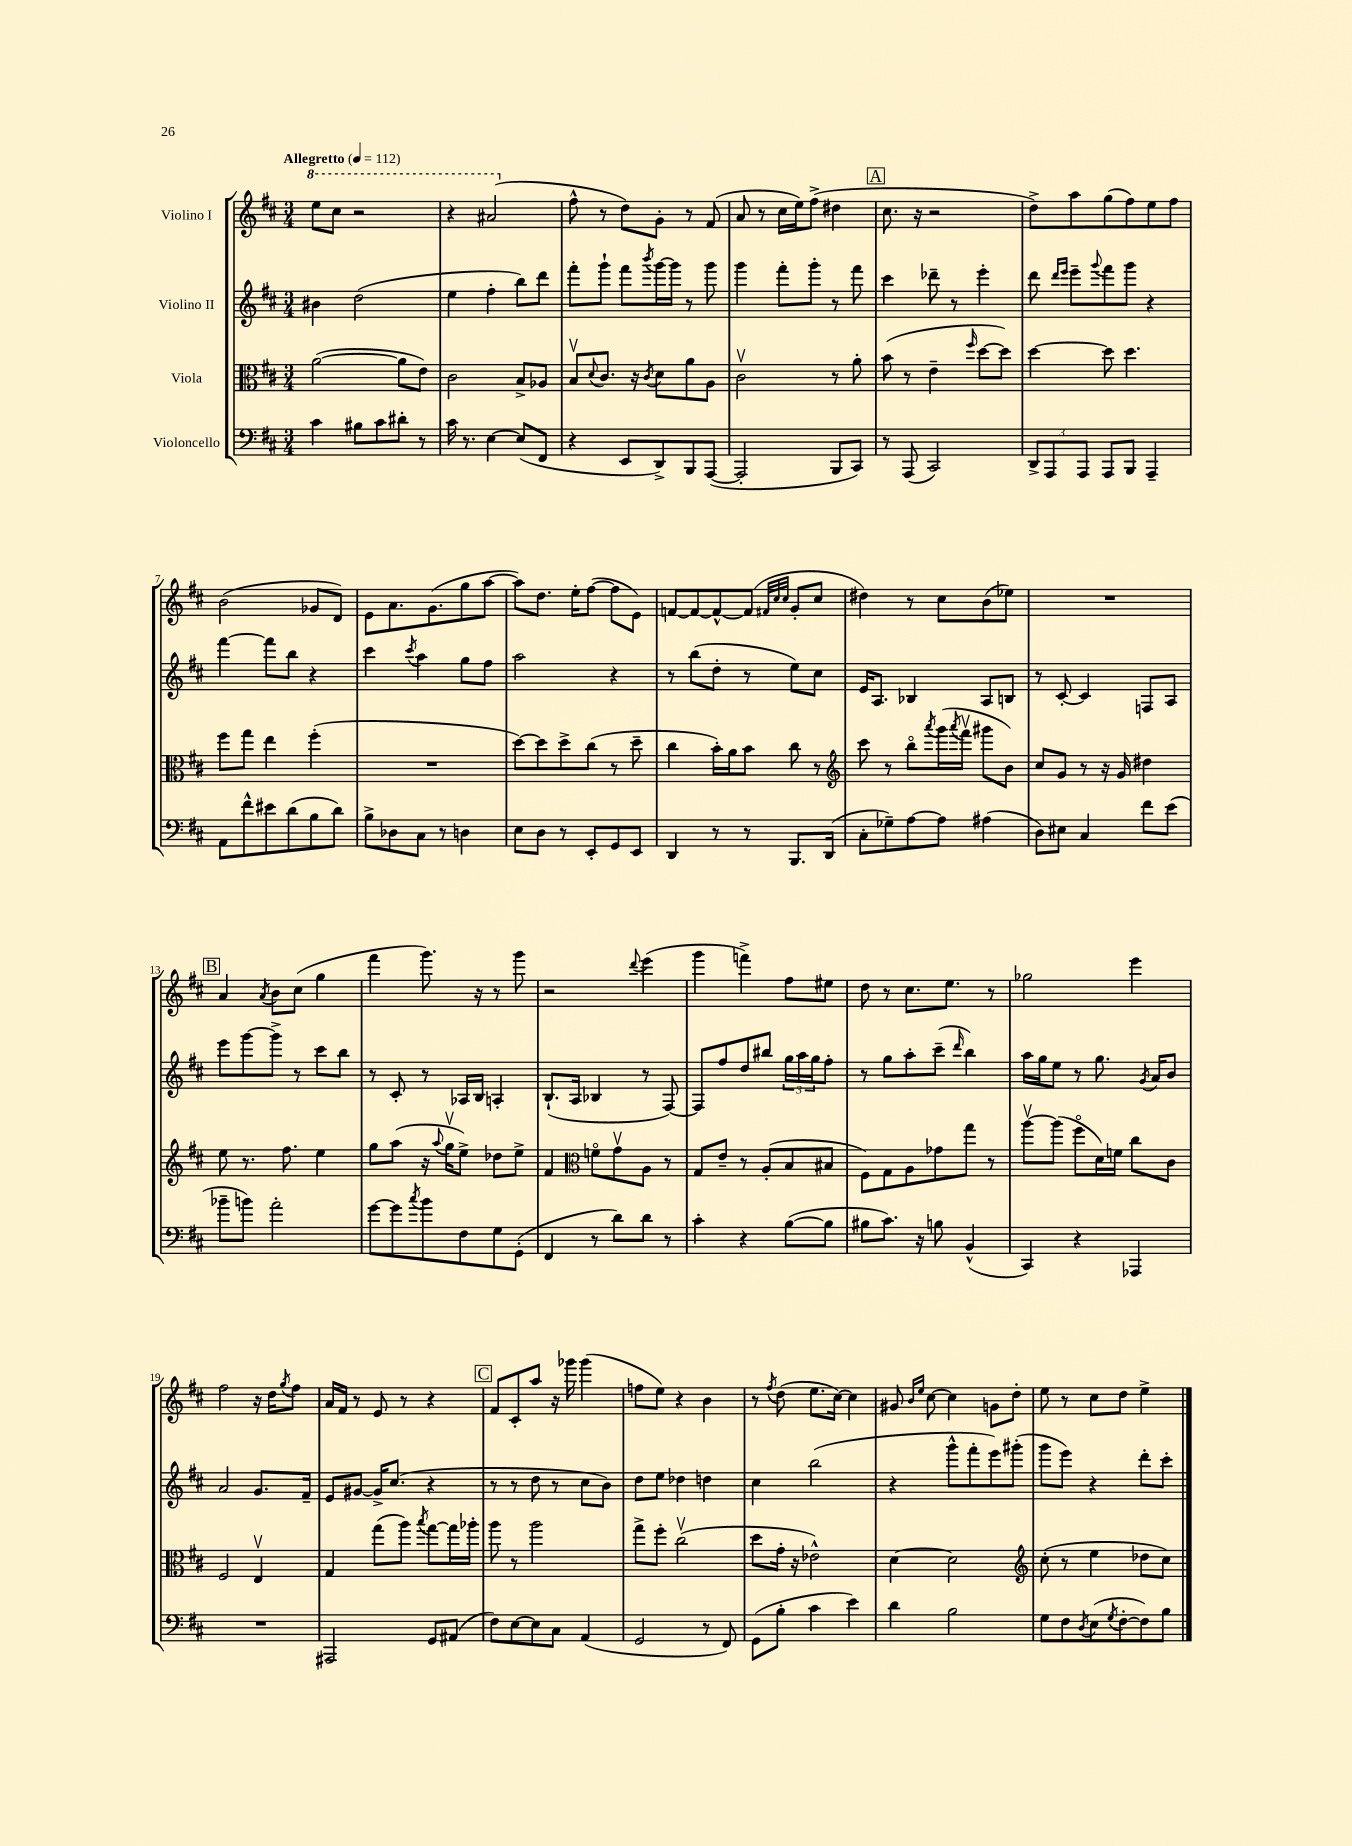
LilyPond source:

<<
\new StaffGroup <<
\new Staff = "s0" \with { instrumentName = "Violino I" } {
    \clef treble \key d \major \numericTimeSignature \time 3/4 \tempo "Allegretto" 4 = 112
    \ottava #1 e'''8 cis'''8 r2 |
    r4 ais''2( \ottava #0 |
    fis''8-^ r8 d''8) g'8-. r8 fis'8( |
    a'8 r8 cis''16 e''16) fis''8->( dis''4 |
    \mark \markup { \box "A" } cis''8. r16 r2 |
    d''8->) a''8 g''8( fis''8) e''8 fis''8 |
    b'2( ges'8 d'8) |
    e'8 a'8. g'8.( g''8 a''8~ |
    a''8) d''8. e''16-. fis''8~( fis''8 e'8) |
    f'8~ f'8~ f'8~-^ f'8( \grace { fis'32 cis''32 cis''32 } g'8-. cis''8 |
    dis''4) r8 cis''8 b'8( ees''8) |
    R2. |
    \mark \markup { \box "B" } a'4 \acciaccatura { a'8 } b'8 cis''8( g''4 |
    fis'''4 g'''8.) r16 r8 g'''8 |
    r2 \appoggiatura { d'''8 } e'''4( |
    g'''4 f'''4->) fis''8 eis''8 |
    d''8 r8 cis''8. e''8. r8 |
    ges''2 e'''4 |
    fis''2 r16 d''16 \acciaccatura { g''8 } fis''8 |
    a'16 fis'16 r8 e'8 r8 r4 |
    \mark \markup { \box "C" } fis'8 cis'8-. a''8 r16 ges'''16 ges'''4( |
    f''8 e''8) r4 b'4 |
    r8 \acciaccatura { fis''8 } d''8( e''8. cis''16~) cis''4 |
    gis'8 \grace { b'16 e''16 } cis''8~ cis''4 g'8 d''8-. |
    e''8 r8 cis''8 d''8 e''4-> \bar "|." |
}
\new Staff = "s1" \with { instrumentName = "Violino II" } {
    \clef treble \key d \major \numericTimeSignature \time 3/4
    bis'4 d''2( |
    e''4 fis''4-. b''8) d'''8 |
    fis'''8-. g'''8-! fis'''8 \acciaccatura { b'''8 } g'''16~ g'''16 r8 g'''8 |
    g'''4 fis'''8-. g'''8-. r8 fis'''8 |
    \mark \markup { \box "A" } cis'''4 des'''8-- r8 e'''4-. |
    d'''8 \grace { d'''16 e'''16 } e'''8-- \appoggiatura { g'''8 } fis'''8 g'''8 r4 |
    fis'''4~ fis'''8 b''8 r4 |
    cis'''4 \acciaccatura { cis'''8 } a''4 g''8 fis''8 |
    a''2 r4 |
    r8 b''8( d''8-. r8 e''8) cis''8 |
    e'16 a8. bes4 a8 b8 |
    r8 cis'8~-. cis'4 f8 a8 |
    \mark \markup { \box "B" } e'''8 g'''8~ g'''8-> r8 cis'''8 b''8 |
    r8 cis'8-. r8 aes16 b16 a4-. |
    b8.-!( a16 bes4 r8 fis8~) |
    fis8 fis''8 d''8 bis''8 \tuplet 3/2 { g''16 a''16 g''16 } fis''8-. |
    r8 g''8 a''8-. cis'''8--( \grace { d'''16 } b''4) |
    a''16 g''16 e''8 r8 g''8. \acciaccatura { g'8 } a'16 b'8 |
    a'2 g'8. fis'16-- |
    e'8 gis'8~ gis'16-> cis''8.( r4 |
    \mark \markup { \box "C" } r8 r8 d''8 r8 cis''8 b'8) |
    d''8 e''8 des''4 d''4 |
    cis''4 b''2( |
    r4 g'''8-^ fis'''8-. e'''8) gis'''8-.( |
    g'''8 e'''8) r4 d'''8-. cis'''8-. \bar "|." |
}
\new Staff = "s2" \with { instrumentName = "Viola" } {
    \clef alto \key d \major \numericTimeSignature \time 3/4
    a'2~( a'8 e'8) |
    cis'2 b8-> aes8 |
    b8\upbow \appoggiatura { d'8 } cis'8. r16 \acciaccatura { cis'8 } d'8 a'8 a8 |
    cis'2\upbow r8 a'8-. |
    \mark \markup { \box "A" } b'8( r8 e'4-- \grace { fis''16 } d''8~ d''8) |
    d''4~ d''8 d''4. |
    fis''8 g''8 e''4 fis''4-.( |
    R2. |
    d''8~) d''8 d''8-> cis''8( r8 d''8-- |
    cis''4 b'16-.) a'16 b'8 cis''8 r8 |
    \clef treble cis'''8 r8 b''8\flageolet \acciaccatura { a'''8 } g'''16( \acciaccatura { a'''8 } fis'''16\upbow gis'''8 b'8) |
    cis''8 g'8 r8 r16 g'16 dis''4 |
    \mark \markup { \box "B" } e''8 r8. fis''8. e''4 |
    g''8 a''8( r16 \appoggiatura { a''8 } g''16\upbow e''8->) des''8 e''8-> |
    fis'4 \clef alto f'8\flageolet g'8\upbow a8 r8 |
    g8 e'8-- r8 a8-.( b8 bis8 |
    fis8) g8 a8 ges'8 g''8 r8 |
    a''8~\upbow a''8( fis''8\flageolet d'16) f'16 cis''8 cis'8 |
    fis2 e4\upbow |
    g4 g''8( a''8) \acciaccatura { b''8 } g''8~ g''16 aes''16-. |
    \mark \markup { \box "C" } a''8 r8 a''2 |
    g''8-> fis''8-. cis''2\upbow( |
    d''8 g'16-. r16 ees'2-^) |
    d'4~ d'2 |
    \clef treble cis''8-.( r8 e''4 des''8 cis''8) \bar "|." |
}
\new Staff = "s3" \with { instrumentName = "Violoncello" } {
    \clef bass \key d \major \numericTimeSignature \time 3/4
    cis'4 bis8 cis'8 dis'8-. r8 |
    cis'16 r8. e4~ e8( fis,8 |
    r4 e,8 d,8->) b,,8 a,,8~( |
    a,,2-. b,,8 cis,8) |
    \mark \markup { \box "A" } r8 a,,8( cis,2) |
    \tuplet 3/2 { d,8-> a,,8 a,,8 } a,,8 b,,8 a,,4-- |
    a,8 fis'8-^ eis'8 d'8( b8 d'8) |
    b8-> des8 cis8 r8 d4 |
    e8 d8 r8 e,8-. g,8 e,8 |
    d,4 r8 r8 b,,8. d,16( |
    cis8-. ges8--) a8~ a8 ais4( |
    d8) eis8 cis4 fis'8 e'8( |
    \mark \markup { \box "B" } bes'8-- b'8) a'2-. |
    g'8~ g'8 \acciaccatura { cis''8 } b'8 fis8 g8 g,8-.( |
    fis,4 r8 d'8) d'8 r8 |
    cis'4-. r4 b8~( b8 |
    bis8 cis'8.) r16 b8 b,4-^( |
    cis,4) r4 aes,,4 |
    R2. |
    ais,,2 g,8 ais,8( |
    \mark \markup { \box "C" } fis8) e8~ e8 cis8 a,4( |
    g,2 r8 fis,8) |
    g,8( b8-. cis'4 e'4) |
    d'4 b2 |
    g8 fis8 \acciaccatura { d8 } e8( \acciaccatura { g8 } fis8~-. fis8) b8 \bar "|." |
}
>>
>>
